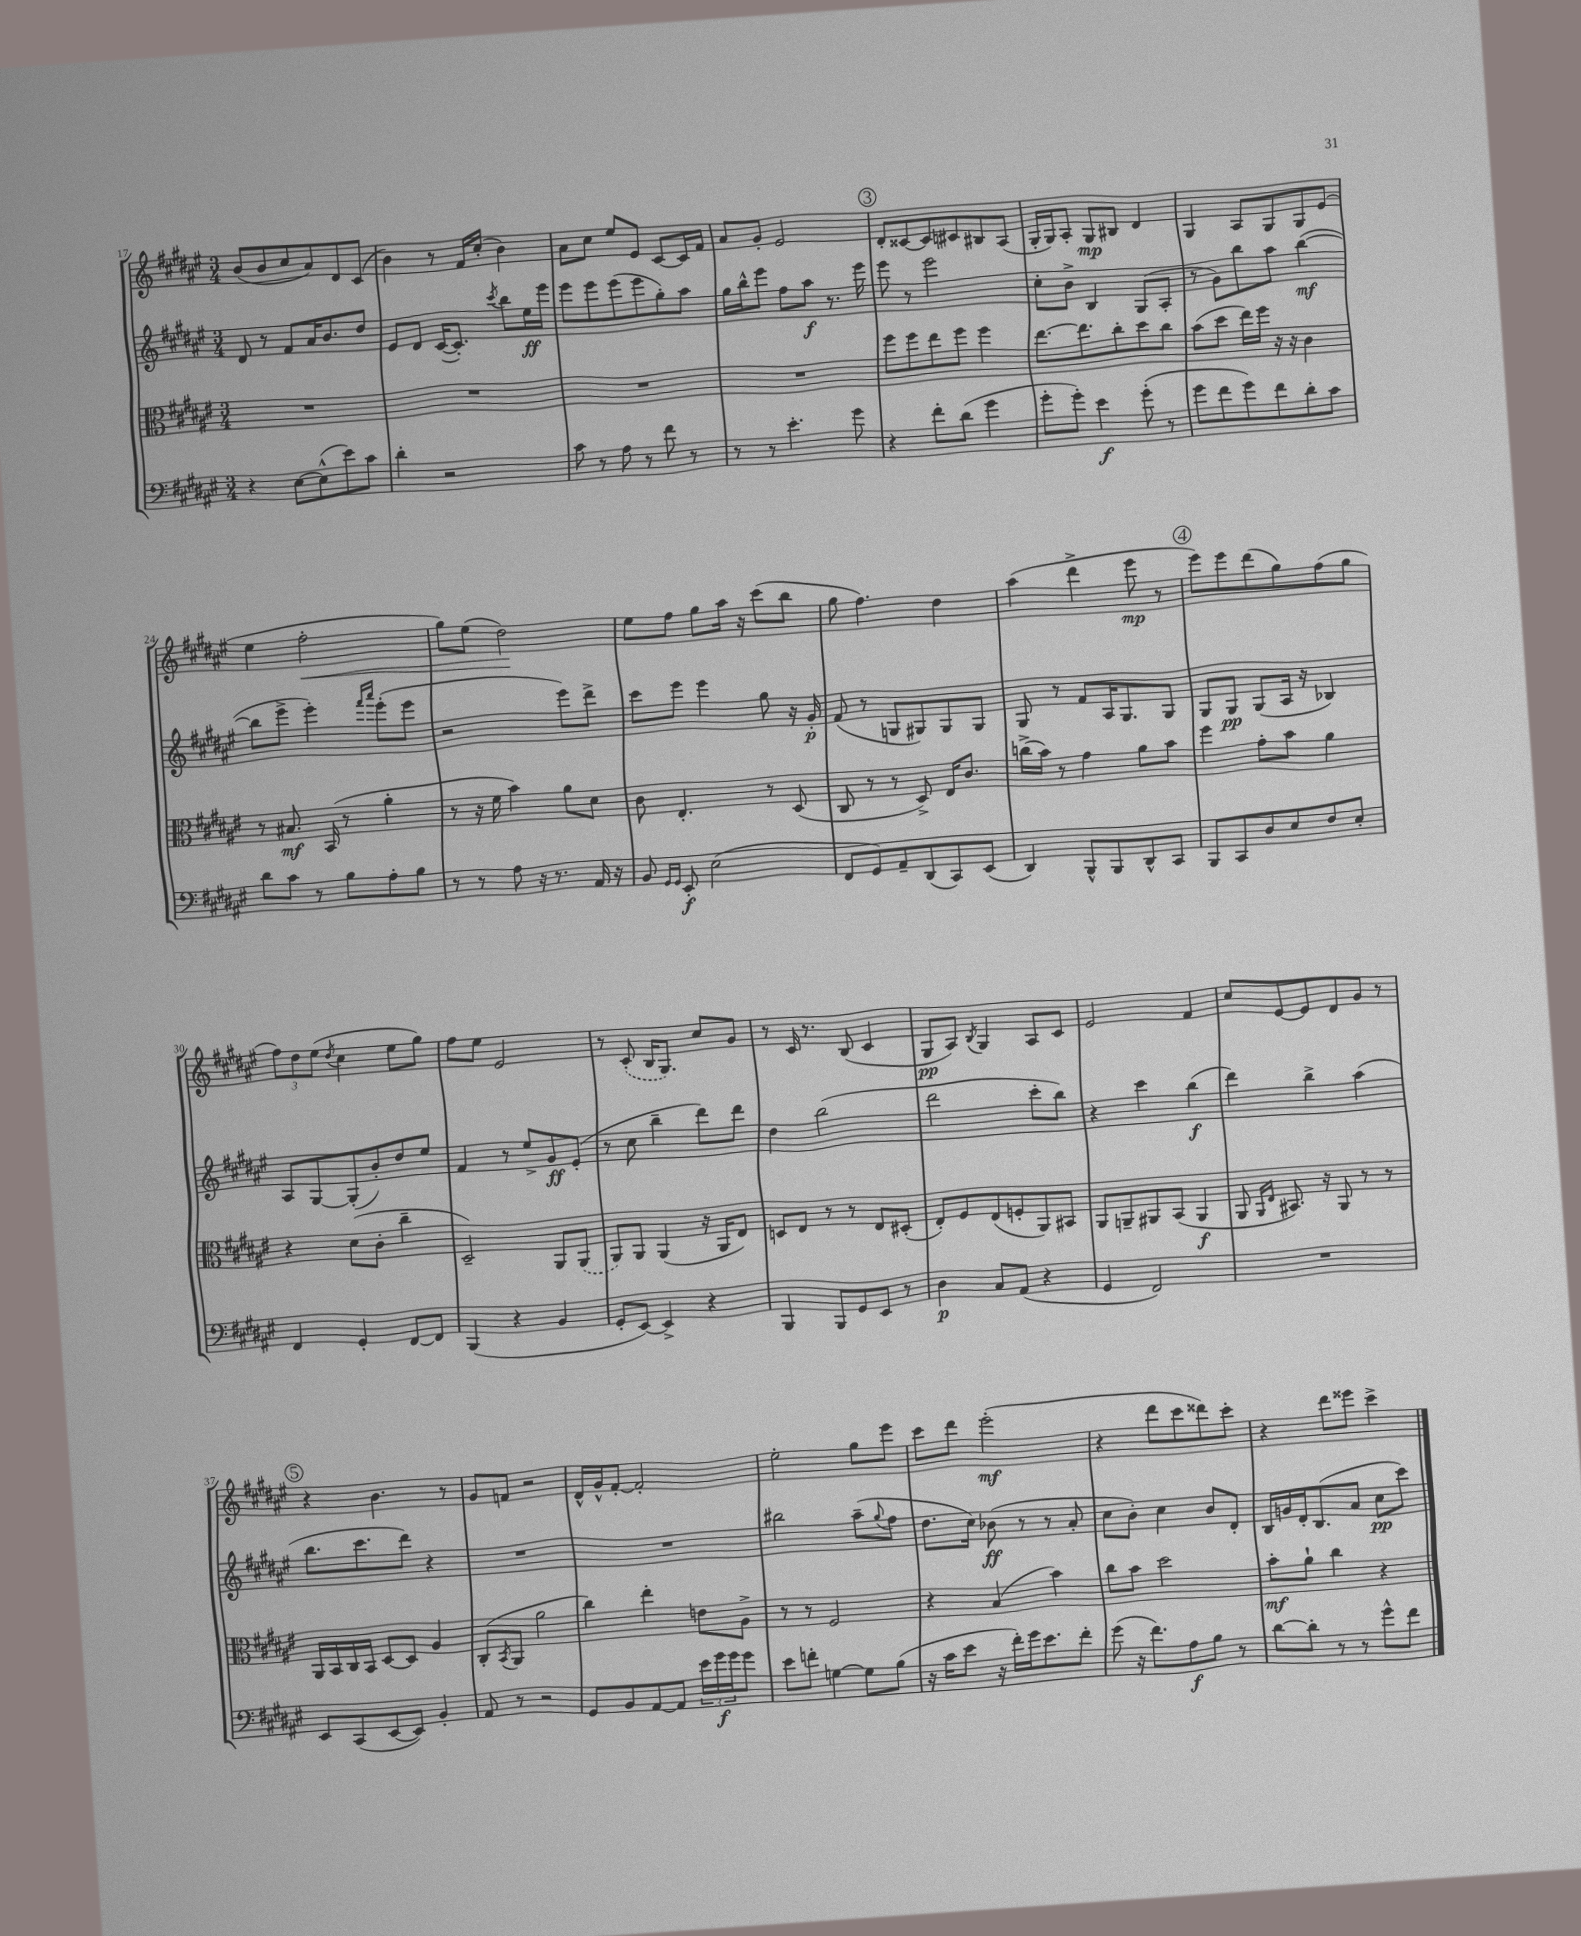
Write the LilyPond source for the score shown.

<<
\new StaffGroup <<
\new Staff = "s0" {
    \clef treble \key fis \major \numericTimeSignature \time 3/4
    b'8( b'8 cis''8 ais'8) dis'8 cis'8( |
    b'4) r8 fis'16 cis''16-.( b'4) |
    ais'8 cis''8 eis''8 eis'8 cis'8~ cis'16 fis'16 |
    ais'8 gis'8-. eis'2 |
    \mark \markup { \circle "3" } dis'8-. cisis'8~ cisis'8 cis'8 bis8 ais8( |
    gis16-. gis16) ais8-. gis8\mp bis8 dis'4 |
    gis4 ais8 gis8 gis8 eis'8( |
    eis''4 fis''2-.\< |
    gis''8) eis''8( dis''2\!) |
    eis''8 fis''8 gis''8 ais''16 r16 cis'''8( b''8 |
    gis''8 fis''4.) dis''4 |
    ais''4( dis'''4-> eis'''8\mp r8 |
    \mark \markup { \circle "4" } eis'''8) eis'''8 dis'''8( gis''8) fis''8( gis''8 |
    \tuplet 3/2 { fis''8) dis''8 eis''8( } \acciaccatura { dis''8 } cis''4 eis''8 gis''8) |
    fis''8 eis''8 eis'2 |
    r8 \once \slurDashed cis'8-.( b16 gis8.) cis''8 gis'8 |
    r8 cis'16 r8. b8( cis'4 |
    gis8\pp ais8) \acciaccatura { b8 } gis4 ais8 cis'8 |
    eis'2 fis'4 |
    cis''8 eis'8~ eis'8 dis'8 gis'8 r8 |
    \mark \markup { \circle "5" } r4 b'4. r8 |
    gis'8 f'8 r2 |
    dis'16-^ gis'16-^ fis'8~-. fis'2-. |
    eis''2-. gis''8 eis'''8 |
    cis'''8 dis'''8 eis'''2-.\mf( |
    r4 dis'''8 cis'''8 disis'''8) cis'''8-. |
    r4 dis'''8 eisis'''8 cis'''4-> \bar "|." |
}
\new Staff = "s1" {
    \clef treble \key fis \major \numericTimeSignature \time 3/4
    dis'8 r8 fis'8 ais'16 b'8. dis''8 |
    eis'8 dis'8 cis'16~( cis'8.-.) \acciaccatura { cis'''8 } b''8 eis''16\ff eis'''16 |
    eis'''8 eis'''8 eis'''8( eis'''8 gis''8-.) ais''8 |
    gis''16 b''16-^ eis'''8 fis''8 ais''8\f r8. eis'''16 |
    \mark \markup { \circle "3" } eis'''8 r8 eis'''2 |
    cis''8-. b'8-> b4 gis8( ais8-. |
    r8 gis'8) b''8 ais''8 b''4~\mf( |
    b''8 eis'''8-> eis'''4-.) \grace { fis'''16 ais'''16 } eis'''8-.( eis'''8 |
    r2 eis'''8) dis'''8-> |
    cis'''8 eis'''8 eis'''4 gis''8 r16 gis'16-.\p |
    fis'8( r8 g8 gis8) gis8 gis8 |
    gis8 r8 fis'8 ais16 gis8. gis8 |
    \mark \markup { \circle "4" } gis8 gis8\pp gis8( ais16 r16 bes4) |
    ais8 gis8~ gis8-.( b'8-.) dis''8 eis''8 |
    fis'4 r8 eis''8-> gis'8\ff eis'8-.( |
    r8 cis''8 b''4-- dis'''8) dis'''8 |
    dis''4 b''2( |
    dis'''2 cis'''8-. b''8) |
    r4 cis'''4 b''4\f( |
    dis'''4) b''4-> ais''4( |
    \mark \markup { \circle "5" } b''8. cis'''8. dis'''8) r4 |
    R2. |
    R2. |
    bis''2 ais''8--( \appoggiatura { gis''8 } fis''8 |
    dis''8. cis''16) bes'8\ff( r8 r8 ais'8-. |
    cis''8 b'8-.) cis''4 b'8 dis'8-. |
    b16 g'16 dis'16-. b8.( ais'8 cis''8\pp cis'''8) \bar "|." |
}
\new Staff = "s2" {
    \clef alto \key fis \major \numericTimeSignature \time 3/4
    R2. |
    R2. |
    R2. |
    R2. |
    \mark \markup { \circle "3" } fis''8 fis''8 eis''8 fis''8 fis''4 |
    eis''8.~ eis''8. cis''8-. dis''8 cis''8 |
    b'8( dis''8 eis''16) fis''16 r16 r16 cis'4 |
    r8 bis8.\mf b,16( r8 ais'4-. |
    r8 r16 fis'16 b'4) ais'8 dis'8 |
    cis'8 eis4.-. r8 dis8( |
    cis8 r8 r8 dis8->) eis16 cis'8. |
    c''16->( b'16) r8 gis'4 ais'8 b'8 |
    \mark \markup { \circle "4" } fis''4 gis'8-. b'8 ais'4 |
    r4 dis'8( cis'8-. cis''4-- |
    dis2--) ais,8 \once \slurDashed ais,8( |
    ais,8) ais,8 ais,4( r16 ais,16 eis8) |
    d8 eis8 r8 r8 eis8 dis8-.( |
    eis8-.) fis8 eis8( f8-. ais,8) bis,8 |
    ais,8 a,8-- ais,8 b,8( ais,4\f |
    ais,8 \grace { ais,16 eis16 } bis,8.) r16 ais,8 r8 r8 |
    \mark \markup { \circle "5" } ais,16 b,16 cis16 b,16 dis8~ dis8 ais4 |
    cis8-.( \acciaccatura { b,8 } ais,8 ais'2 |
    cis''4) eis''4-. e'8 ais8-> |
    r8 r8 fis2 |
    r4 b4( b'4) |
    cis''8 b'8 dis''2 |
    b'8-.\mf ais'8-! cis''4 r4 \bar "|." |
}
\new Staff = "s3" {
    \clef bass \key fis \major \numericTimeSignature \time 3/4
    r4 eis8~ eis8-^( eis'8) cis'8 |
    dis'4-. r2 |
    cis'8 r8 ais8 r8 fis'8 r8 |
    r8 r8 eis'4.-. gis'8 |
    \mark \markup { \circle "3" } r4 fis'8-. dis'8( gis'4 |
    gis'8-. gis'8-.) eis'4\f gis'8-.( r8 |
    gis'8 fis'8 gis'8) fis'8 dis'8-. cis'8 |
    dis'8 cis'8 r8 b8 ais8-. b8 |
    r8 r8 ais8 r16 r8. ais,16 r16 |
    b,8 \grace { gis,16 gis,16 } eis,8-.\f eis2( |
    fis,8 gis,8) ais,8-- dis,8( cis,8) eis,8( |
    dis,4) b,,8-^ b,,8 dis,8-^ cis,8 |
    \mark \markup { \circle "4" } b,,8 cis,8 dis8 eis8 fis8 eis8-. |
    fis,4 gis,4-. fis,8~ fis,8 |
    b,,4( r4 b,4 |
    gis,8-. eis,8~) eis,4-> r4 |
    b,,4 b,,8 gis,8 eis,8 r8 |
    dis4\p cis8 ais,8( r4 |
    gis,4 fis,2) |
    R2. |
    \mark \markup { \circle "5" } eis,8 cis,8( eis,8~ eis,8) b,4-. |
    ais,8 r8 r2 |
    gis,8 b,8 ais,8~ ais,8 \tuplet 3/2 { eis'16 gis'16\f gis'16 } gis'8 |
    eis'8 f'8-. g4~ g8 b8( |
    r16 cis'16 eis'8 r16 fis'16-.) gis'16 eis'8. fis'8-. |
    gis'8( r16 fis'8.) ais8\f b8 r8 |
    dis'8~ dis'8-. r8 r8 gis'8-^ fis'8 \bar "|." |
}
>>
>>
\layout { \context { \Score currentBarNumber = #17 } }
